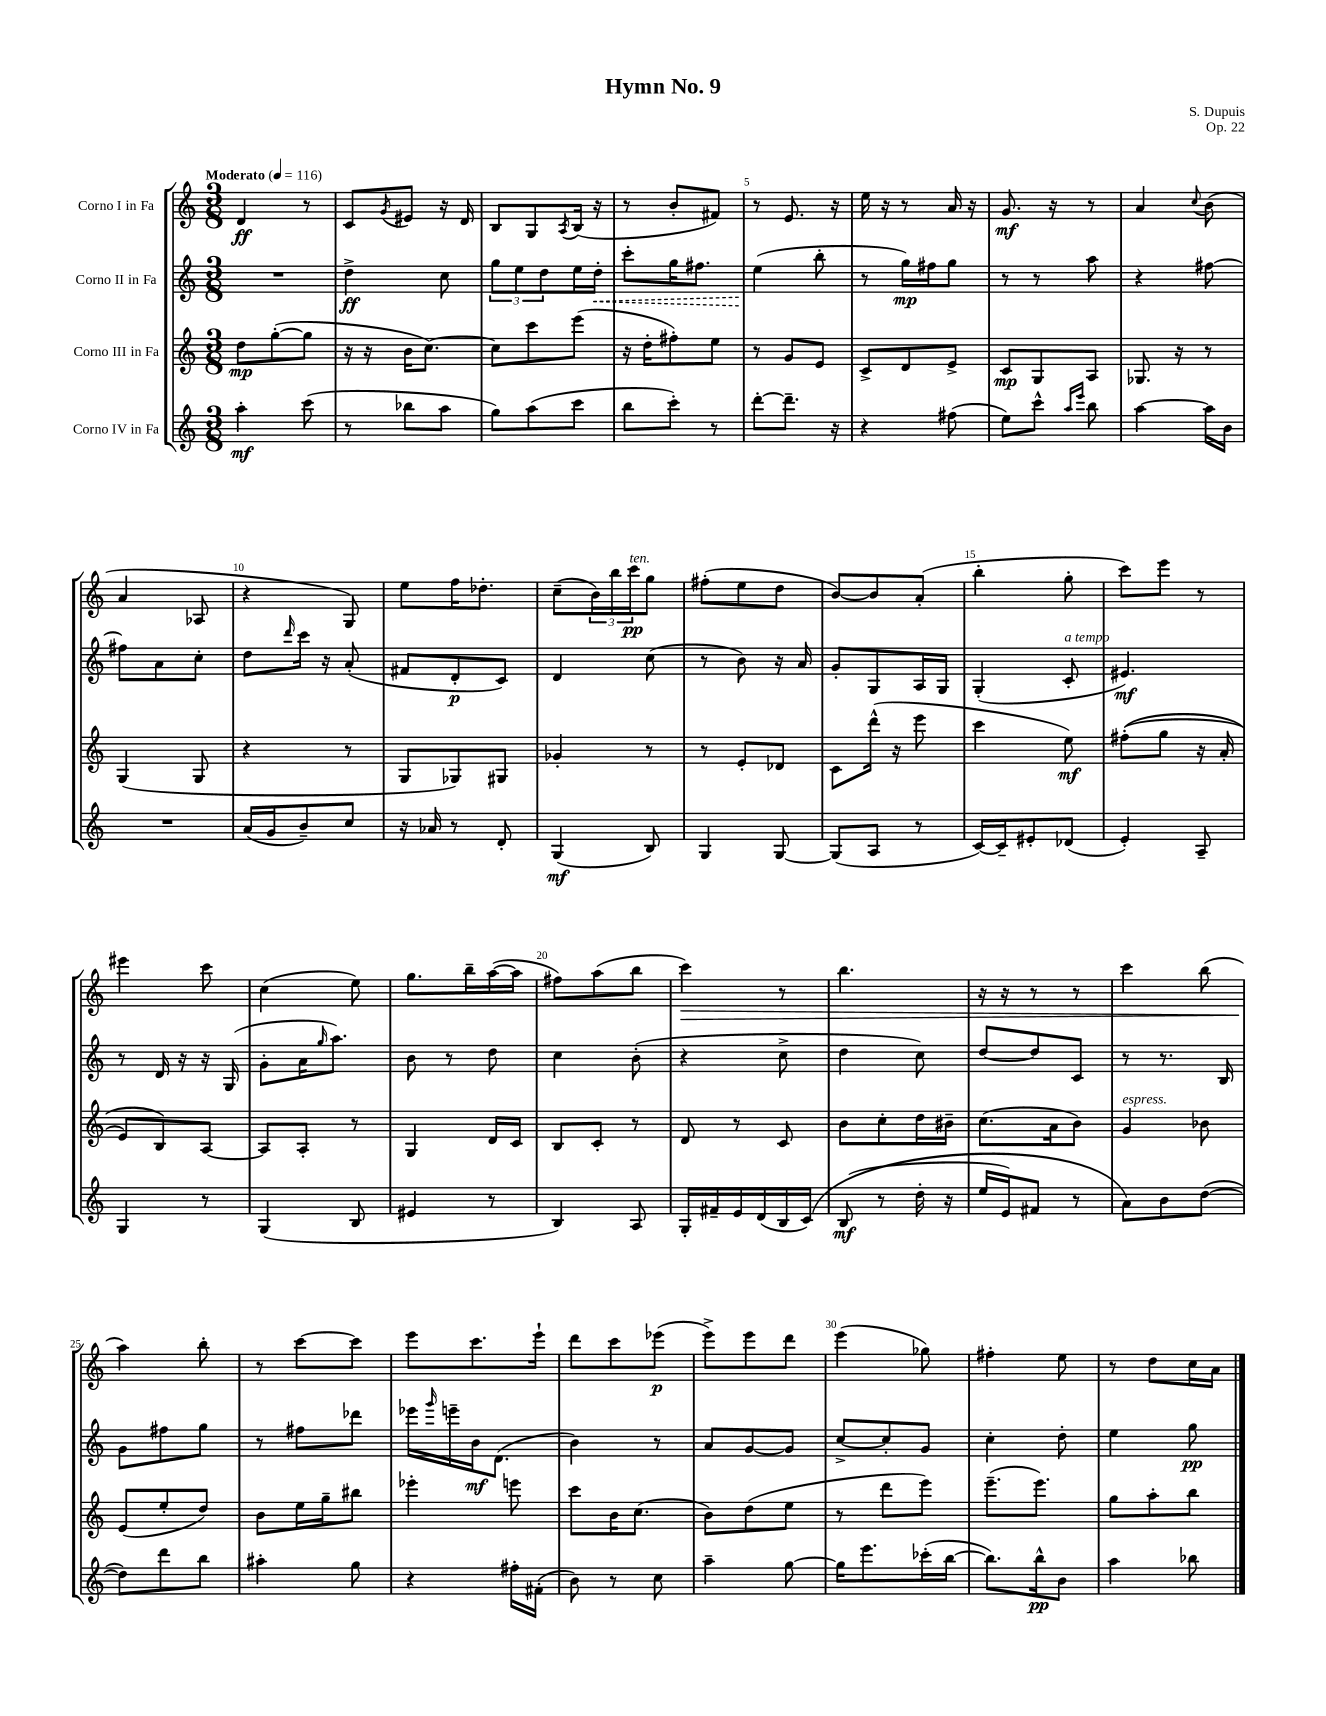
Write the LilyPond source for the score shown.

\header { title = "Hymn No. 9" composer = "S. Dupuis" opus = "Op. 22" }
<<
\new StaffGroup <<
\new Staff = "s0" \with { instrumentName = "Corno I in Fa" } {
    \clef treble \key c \major \numericTimeSignature \time 3/8 \tempo "Moderato" 4 = 116
    d'4\ff r8 |
    c'8 \acciaccatura { g'8 } eis'8 r16 d'16 |
    b8 g8 \acciaccatura { a8 } b16( r16 |
    r8 b'8-. fis'8) |
    r8 e'8. r16 |
    e''16 r16 r8 a'16 r16 |
    g'8.\mf r16 r8 |
    a'4 \appoggiatura { c''8 } b'8( |
    a'4 aes8 |
    r4 g8) |
    e''8 f''16 des''8.-. |
    c''8--( \tuplet 3/2 { b'16) b''16 c'''16\pp^\markup { \italic "ten." } } g''8 |
    fis''8-.( e''8 d''8 |
    b'8~) b'8 a'8-.( |
    b''4-. g''8-. |
    c'''8) e'''8 r8 |
    eis'''4 c'''8 |
    c''4( e''8) |
    g''8. b''16-- a''16~( a''16 |
    fis''8) a''8( b''8 |
    c'''4\>) r8 |
    b''4. |
    r16 r16 r8 r8 |
    c'''4 b''8( |
    a''4\!) b''8-. |
    r8 c'''8~ c'''8 |
    e'''8 c'''8. e'''16-! |
    d'''8 c'''8 ees'''8\p( |
    e'''8->) e'''8 d'''8 |
    e'''4( ges''8) |
    fis''4-. e''8 |
    r8 d''8 c''16 a'16 \bar "|." |
}
\new Staff = "s1" \with { instrumentName = "Corno II in Fa" } {
    \clef treble \key c \major \numericTimeSignature \time 3/8
    R4. |
    d''4->\ff c''8 |
    \tuplet 3/2 { g''8 e''8 d''8 } e''16 \once \override Hairpin.style = #'dashed-line d''16-.\< |
    c'''8-. g''16 fis''8. |
    e''4\!( b''8-. |
    r8 g''16\mp) fis''16 g''8 |
    r8 r8 a''8 |
    r4 fis''8~ |
    fis''8 a'8 c''8-. |
    d''8 \grace { d'''16 } c'''16 r16 a'8-.( |
    fis'8 d'8-.\p c'8) |
    d'4 c''8( |
    r8 b'8) r16 a'16 |
    g'8-. g8 a16 g16 |
    g4-.( c'8-.^\markup { \italic "a tempo" } |
    eis'4.\mf) |
    r8 d'16 r16 r16 g16( |
    g'8-. a'16 \grace { g''16 } a''8.) |
    b'8 r8 d''8 |
    c''4 b'8-.( |
    r4 c''8-> |
    d''4 c''8) |
    d''8~ d''8 c'8 |
    r8 r8. b16 |
    g'8 fis''8 g''8 |
    r8 fis''8 des'''8 |
    ees'''16 \grace { g'''16 } e'''16-- b'16\mf d'8.( |
    b'4) r8 |
    a'8 g'8~ g'8 |
    c''8~-> c''8-. g'8 |
    c''4-. d''8-. |
    e''4 g''8\pp \bar "|." |
}
\new Staff = "s2" \with { instrumentName = "Corno III in Fa" } {
    \clef treble \key c \major \numericTimeSignature \time 3/8
    d''8\mp g''8~-.( g''8 |
    r16 r16 b'16 c''8.~) |
    c''8 c'''8 e'''8( |
    r16 d''16-. fis''8-.) e''8 |
    r8 g'8 e'8 |
    c'8-> d'8 e'8-> |
    c'8\mp g8 a8 |
    ges8. r16 r8 |
    g4( g8 |
    r4 r8 |
    g8 ges8) gis8 |
    ges'4-. r8 |
    r8 e'8-. des'8 |
    c'8 d'''16-^( r16 e'''8 |
    c'''4 e''8\mf) |
    fis''8-.(\( g''8 r16 a'16-. |
    e'8) b8\) a8~ |
    a8 a8-. r8 |
    g4 d'16 c'16 |
    b8 c'8-. r8 |
    d'8 r8 c'8 |
    b'8 c''8-. d''16 bis'16-- |
    c''8.( a'16 b'8) |
    g'4^\markup { \italic "espress." } bes'8 |
    e'8( e''8-. d''8) |
    b'8 e''16 g''16-- bis''8 |
    ees'''4-. e'''8 |
    c'''8 b'16 c''8.( |
    b'8) d''8( e''8 |
    r8 d'''8 e'''8) |
    e'''8.--( e'''8.) |
    g''8 a''8-. b''8 \bar "|." |
}
\new Staff = "s3" \with { instrumentName = "Corno IV in Fa" } {
    \clef treble \key c \major \numericTimeSignature \time 3/8
    a''4-.\mf c'''8( |
    r8 bes''8 a''8 |
    g''8) a''8( c'''8 |
    b''8 c'''8-.) r8 |
    d'''8~-. d'''8.-- r16 |
    r4 fis''8( |
    e''8) c'''8-^ \grace { a''16 e'''16 } b''8 |
    a''4~ a''16 b'16 |
    R4. |
    a'16( g'16 b'8--) c''8 |
    r16 aes'16 r8 d'8-. |
    g4\mf( b8) |
    g4 g8~ |
    g8( a8 r8 |
    c'16~) c'16-- eis'8-. des'8( |
    e'4-.) a8-- |
    g4 r8 |
    g4( b8 |
    eis'4 r8 |
    b4) a8 |
    g16-. fis'16-- e'16 d'16( b16 c'16)\( |
    b8\mf( r8 d''16-. r16 |
    e''16 e'16) fis'8 r8 |
    a'8\) b'8 d''8~( |
    d''8) d'''8 b''8 |
    ais''4-. g''8 |
    r4 fis''16-. fis'16-.( |
    b'8) r8 c''8 |
    a''4-- g''8~ |
    g''16 e'''8. ces'''16-.( b''16~ |
    b''8.) b''16-^\pp b'8 |
    a''4 bes''8 \bar "|." |
}
>>
>>
\layout { \context { \Score \override BarNumber.break-visibility = ##(#f #t #t) barNumberVisibility = #(every-nth-bar-number-visible 5) } }
